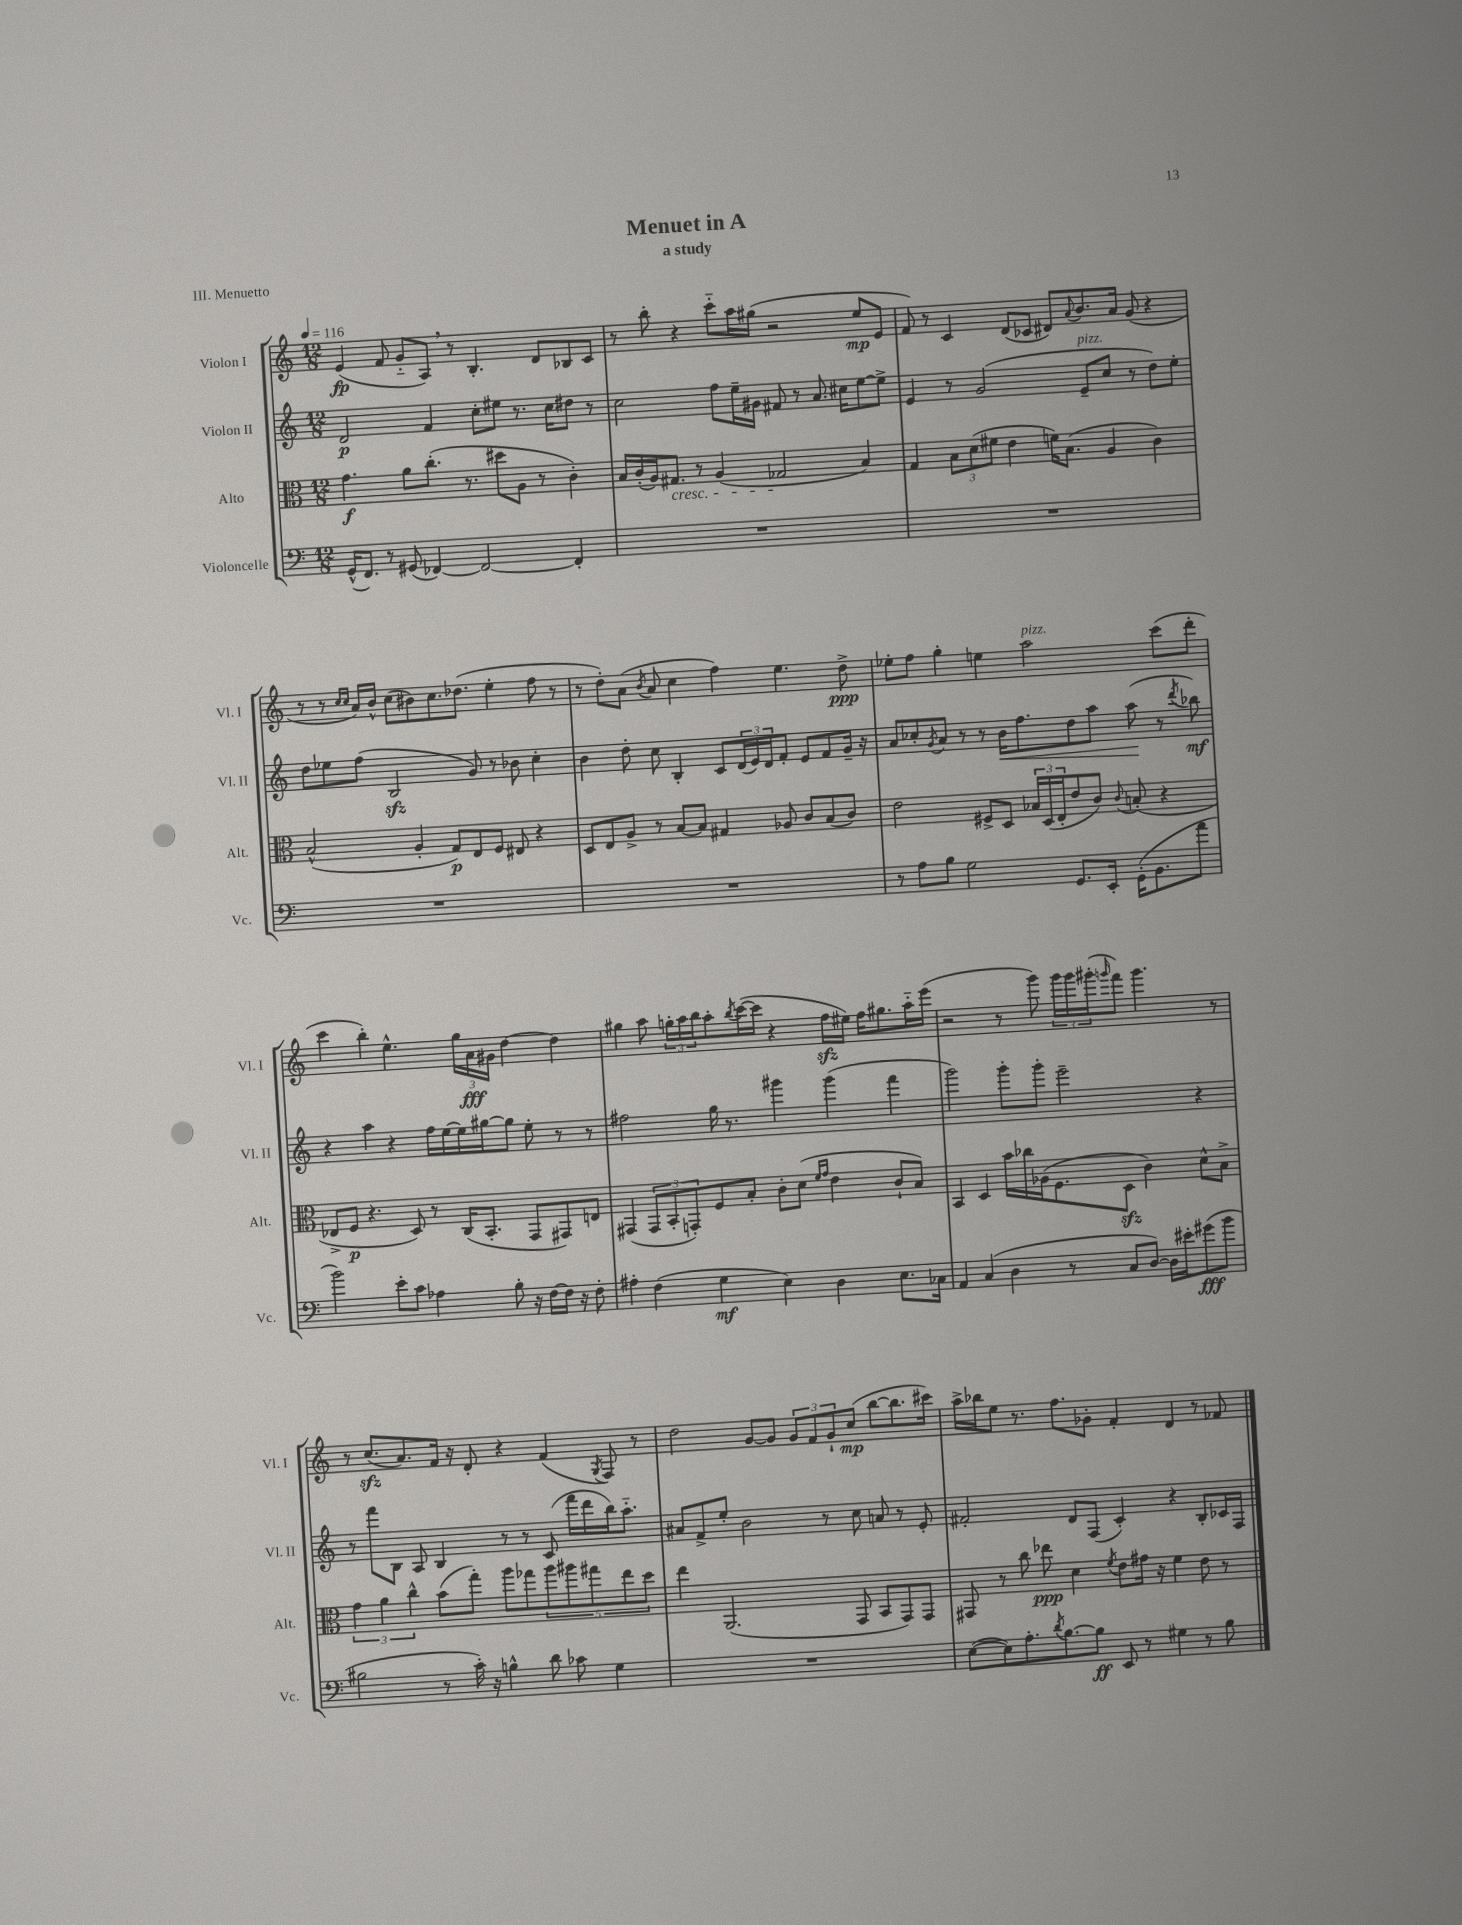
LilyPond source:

\header { title = "Menuet in A" subtitle = "a study" piece = "III. Menuetto" }
<<
\new StaffGroup <<
\new Staff = "s0" \with { instrumentName = "Violon I" shortInstrumentName = "Vl. I" } {
    \clef treble \key c \major \numericTimeSignature \time 12/8 \tempo 4 = 116
    e'4\fp( f'8 g'8-_ a8) \breathe r8 b4.-. d'8 bes8 c'8 |
    r8 b''8-. r4 c'''8-_ a''16 gis''16( r2 e''8\mp e'8 |
    f'8) r8 c'4 d'8( ces'8 dis'8) \appoggiatura { a'8 } b'8. a'16 g'8( r4 |
    r8 r8 \grace { c''16 c''16 } a'16) b'16-^ c''8( bis'8) c''8. des''8.( e''4-. f''8 r8 |
    r8 d''8-.) a'8( \acciaccatura { b'8 } a'8 c''4 f''4) e''4. d''8->\ppp |
    ees''8-. f''8 g''4-. e''4 a''2^\markup { \italic "pizz." } c'''8( d'''8-. |
    c'''4 b''4-.) e''4.-^ \tuplet 3/2 { g''16 a'16\fff gis'16 } d''4~ d''4 |
    gis''4 a''8 \tuplet 3/2 { g''16-. a''16 b''16 } a''8-. \acciaccatura { b''8 } c'''16~( c'''16 r4 f''16\sfz eis''16) f''16 gis''8. a''16-_ e'''16( |
    r2 r8 g'''8) \tuplet 3/2 { g'''16 g'''16 gis'''16-.( } \grace { g'''16 } f'''8) g'''4. r8 |
    r8 c''8.\sfz( a'8.) f'16 r16 d'8-. r4 f'4( \acciaccatura { g8 } f8) r8 |
    d''2 g'8~ g'8 \tuplet 3/2 { g'8 f'8 g'8-! } c''8\mp( b''8~ b''8. cis'''16) |
    a''16-> bes''16 e''8 r8. f''8. ges'8-. f'4-. d'4 r8 fes'8 \bar "|." |
}
\new Staff = "s1" \with { instrumentName = "Violon II" shortInstrumentName = "Vl. II" } {
    \clef treble \key c \major \numericTimeSignature \time 12/8
    d'2\p f'4 c''8-. eis''8 r8. c''16 dis''8 r8 |
    c''2 f''8 e''16-- gis'16 fis'8 r8 a'8. cis''16 e''8~ e''8-> |
    e'4 r8 g'2( e'8--^\markup { \italic "pizz." } c''8 r8 d''8) e''8-. |
    d''8 ees''8 f''8( b2\sfz g'8) r8 bes'8 c''4-. |
    b'4 d''8-. c''8 b4-. c'8 \tuplet 3/2 { d'16( e'16) d'16 } f'8-. e'8 f'8 g'16-- r16 |
    a'8 ces''8-. \acciaccatura { g'8 } a'8 r8 r8 b'16\< f''8. d''8 a''8 a''8\!( r8 \acciaccatura { d'''8 } bes''8\mf) |
    r4 a''4 r4 f''16 e''16~ e''16 gis''16~ gis''8 e''8-. r8 r8 |
    fis''2 g''16 r8. gis'''4 gis'''4( f'''4 |
    g'''2) g'''8-. g'''8-. e'''2-- r4 |
    r8 f'''8 b8 a8 b4 r8 r8 c'8( f'''16 d'''16 b''16) a''8.-_ |
    ais'8 f'8-> e''8-. b'2 r8 c''8 a'8 r8 e'8-. |
    fis'2-. d'8 f8( c'4-.) r4 b8-. ces'16 f16 \bar "|." |
}
\new Staff = "s2" \with { instrumentName = "Alto" shortInstrumentName = "Alt." } {
    \clef alto \key c \major \numericTimeSignature \time 12/8
    g'4.\f a'8 c''8.-.( r8. dis''8 a8 r8 c'4-.) |
    b16 c'16-.( a16) gis8.\cresc r8 a4( ges2\! b4) |
    g4 \tuplet 3/2 { b8 d'8( fis'8 } e'4 f'16) b8.( a4 c'4) |
    b2-^( a4-. g8\p) e8 f8 eis8 r4 |
    d8 e8 a8-> r8 b8~ b8 gis4 aes8 c'8 b8( c'8) |
    e'2 fis8-> d8 \tuplet 3/2 { bes16 d16( e16-. } e'8 c'8) \appoggiatura { c'8 } b8-.( r4 |
    ees8-> f8\p r4. d8) r8 c16( b,8.-. g,8 gis,8) e8 |
    gis,4( \tuplet 3/2 { gis,8 b,8-. g,8-.) } f8 b8-. c'8-. d'8( \grace { f'16 g'16 } e'4 c'8-! b8) |
    b,4 d4 b'16 ces''16 aes16( f8. d8\sfz c'4) d'8-^ b8-> |
    \tuplet 3/2 { g'4 a'4 c''4-^ } b'8( g''8-.) a''8 ges''8 \tuplet 5/4 { a''8 ais''8 gis''8 e''8 d''8 } |
    e''4 a,2.( g,8 b,8 g,8) g,8 |
    gis,8 r8 c''8 ees''8\ppp d'4 \acciaccatura { f'8 } e'8 gis'16 r16 f'4 e'8 r8 \bar "|." |
}
\new Staff = "s3" \with { instrumentName = "Violoncelle" shortInstrumentName = "Vc." } {
    \clef bass \key c \major \numericTimeSignature \time 12/8
    g,16-^( f,8.) r8 gis,8( fes,4~) fes,2~ fes,4-. |
    R1. |
    R1. |
    R1. |
    R1. |
    r8 a8 b8 g2 g,8. e,16-. g,16-.( b,8. a'8 |
    b'2) e'8-. c'8 aes4 b8-. r16 f16~ f16 r16 f8-. |
    ais4-. f4( g4\mf e4) d4 e8. ces16 |
    a,4 c4( d4 r8 c8 d8~) d16 eis'16-. gis'8\fff( b'8 |
    bis2 r8 c'16-.) r16 b4-^ d'8 ces'8 g4 |
    R1. |
    e8~( e8) a8.-. \acciaccatura { d'8 } b8.~ b8\ff e,8 r8 gis4 r8 b8 \bar "|." |
}
>>
>>
\layout { \context { \Score \remove "Bar_number_engraver" } }
